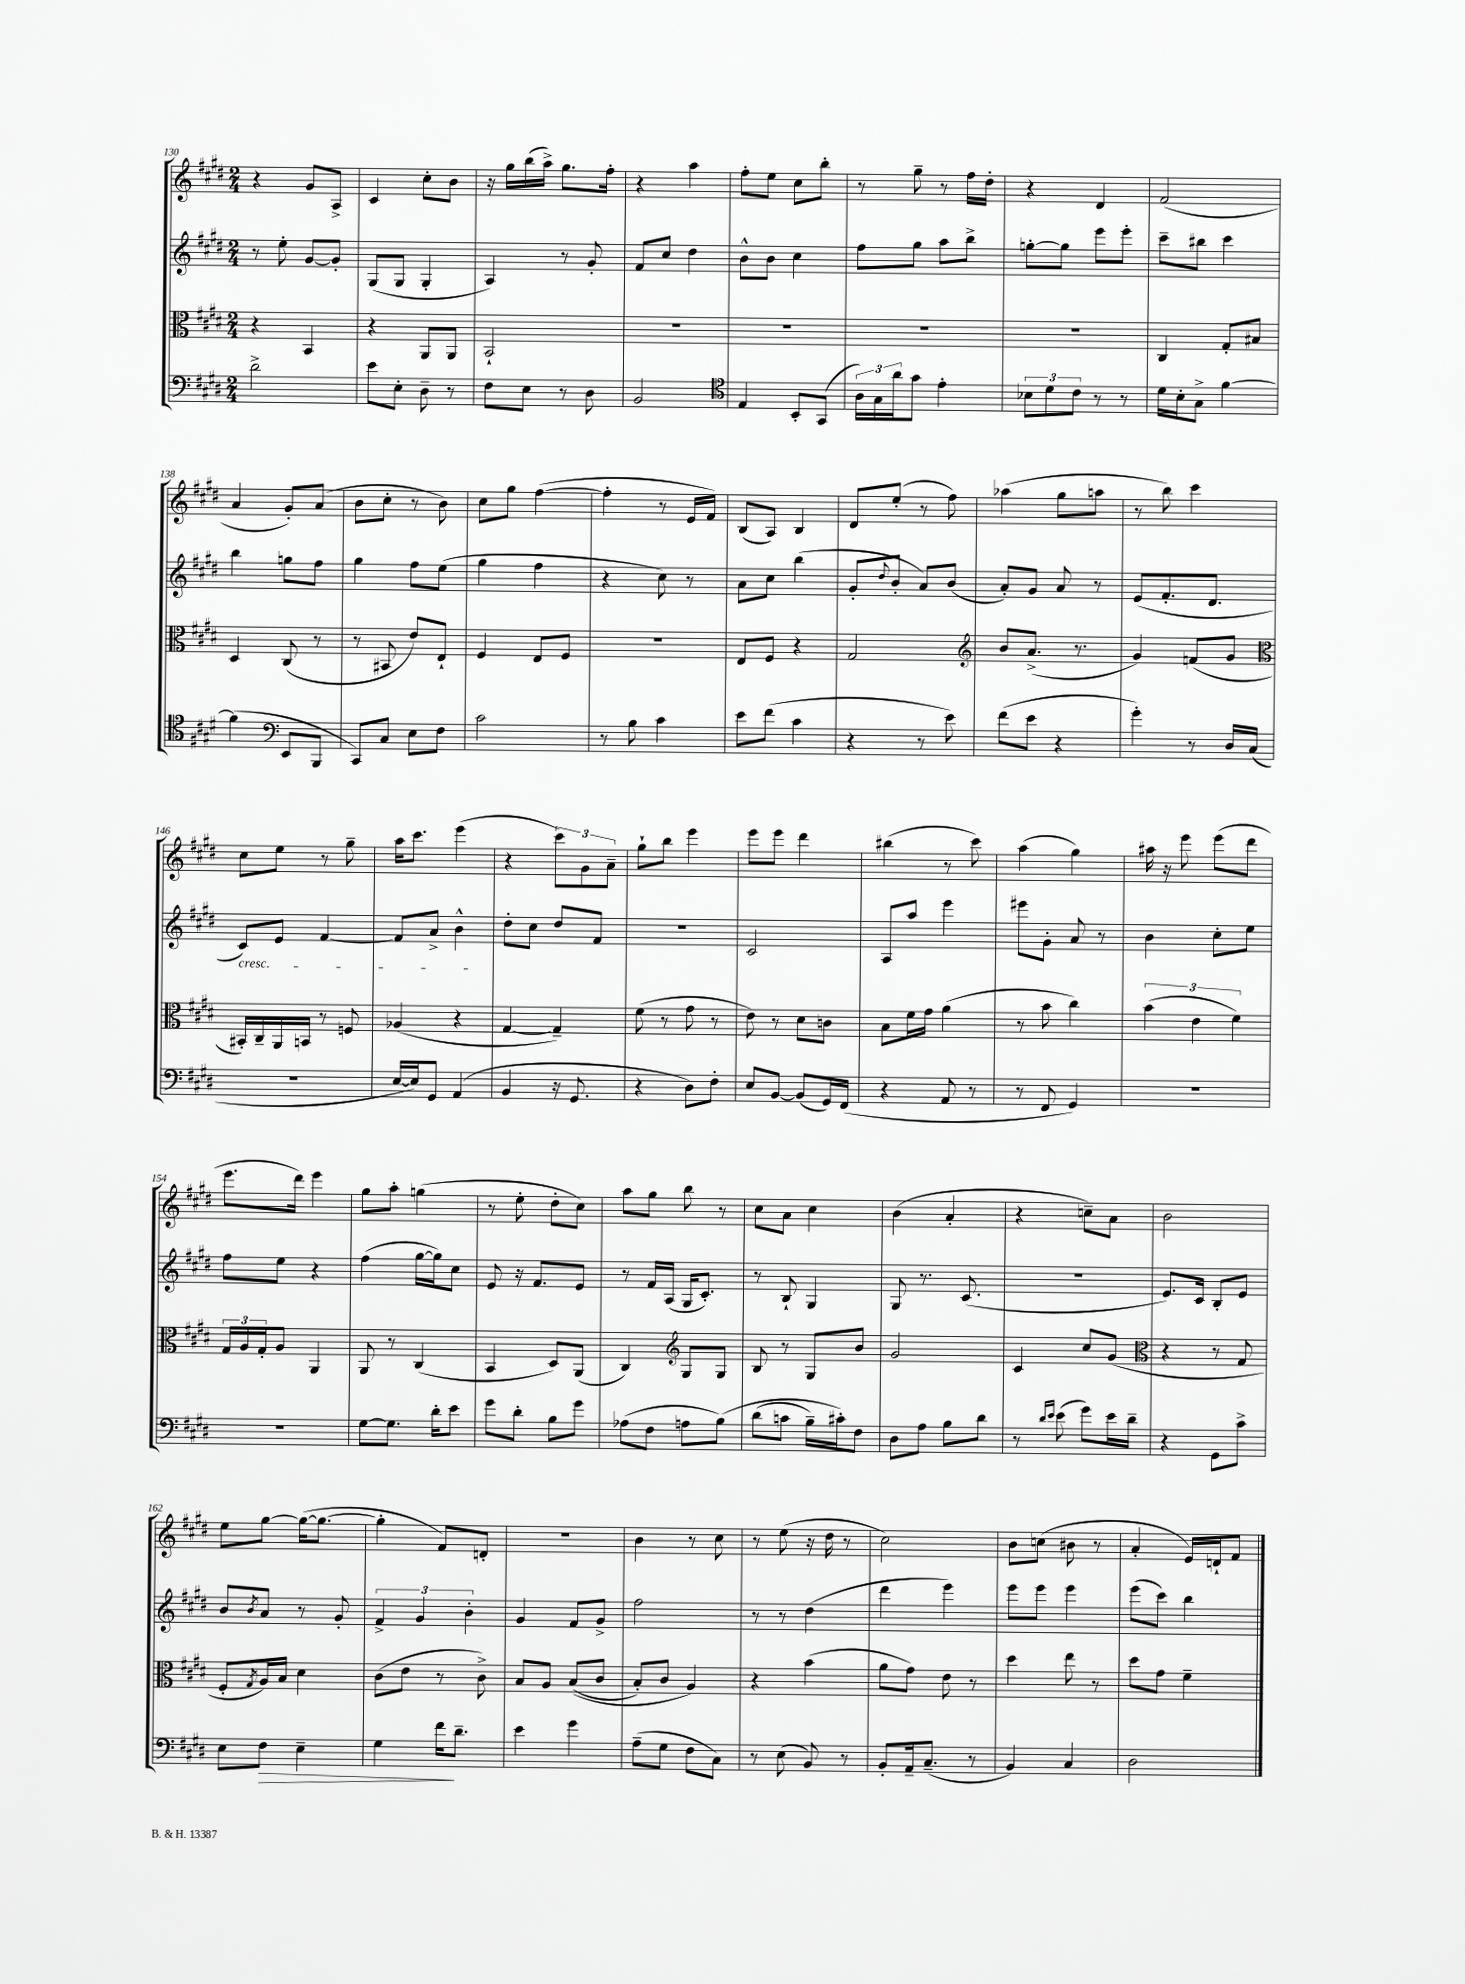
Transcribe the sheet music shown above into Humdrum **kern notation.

**kern	**kern	**kern	**kern
*staff4	*staff3	*staff2	*staff1
*clefF4	*clefC3	*clefG2	*clefG2
*k[f#c#g#d#]	*k[f#c#g#d#]	*k[f#c#g#d#]	*k[f#c#g#d#]
*M2/4	*M2/4	*M2/4	*M2/4
2d#^	4r	8r	4r
.	.	8ee'	.
.	4BB	[8g#	8g#
.	.	8g#']	8A^
=	=	=	=
8e	4r	(8G#	4c#
8E'	.	8G#	.
8D#~	8AA	4G#'	8cc#'
8r	8AA	.	8b
=	=	=	=
8F#	2BB`	4A)	16r
.	.	.	16gg#
8E	.	.	(16bb
.	.	.	16aa^)
8r	.	8r	8.gg#
8D#	.	8g#'	.
.	.	.	16ff#'
=	=	=	=
2BB	2r	8f#	4r
.	.	8cc#	.
.	.	4dd#	4aa
=	=	=	=
*clefC4	*	*	*
4E	2r	8b^^	8ff#'
.	.	8b	8ee
8BB'	.	4cc#	8cc#
(8GG#	.	.	8bb'
=	=	=	=
24A)	2r	8ff#	8r
24G#	.	.	.
24a	.	.	.
8g#	.	8gg#	8gg#~
4e'	.	8aa	8r
.	.	8bb^	16ff#
.	.	.	16dd#'
=	=	=	=
12B-	2r	[8gg'	4r
12d#	.	.	.
.	.	8gg]	.
12c#	.	.	.
8r	.	8eee	4d#
8r	.	8eee'	.
=	=	=	=
16d#	4C#	8ccc#~	(2f#
16B'	.	.	.
8G#^	.	8bb#	.
[4f#	8G#'	4ccc#	.
.	8B#	.	.
=	=	=	=
(4f#]	4D#	4bb	4a
*clefF4	*	*	*
8EE	(8C#	8gg	8g#')
8BBB	8r	8ff#	(8a
=	=	=	=
8CC#)	8r	4gg#	8b
8C#	8BB#	.	8cc#'
8E	8e)	8ff#	8r
8F#	8E`	(8ee	8b)
=	=	=	=
2c#	4F#	4gg#	8cc#
.	.	.	8gg#
.	8E	4ff#	([4ff#
.	8F#	.	.
=	=	=	=
8r	2r	4r	4ff#']
8B	.	.	.
4c#	.	8cc#)	8r
.	.	8r	16e
.	.	.	16f#)
=	=	=	=
8e	8E	8a	(8B
(8f#	8F#	8cc#	8A)
4c#	4r	(4bb	4B
=	=	=	=
4r	2G#	8g#'	8d#
.	.	8qqdd#	.
.	.	8b'	(8ee'
8r	.	8a)	8r
8e)	.	(8b	8ff#)
=	=	=	=
*	*clefG2	*	*
(8f#	8b	8a')	(4aa-
8e	(8.a^	8g#	.
4r	.	8a	8gg#
.	8.r	.	.
.	.	8r	8aa
=	=	=	=
4g#')	4g#)	(8e	8r
.	.	8.f#'	8bb)
8r	(8f	.	4ccc#
.	.	8.d#	.
16D#	8g#	.	.
(16C#	.	.	.
=	=	=	=
*	*clefC3	*	*
2r	16BB#')	8c#)	8cc#
.	16C#~	.	.
.	16AA	8e	8ee
.	16BB	.	.
.	8r	[4f#	8r
.	8F	.	8gg#~
=	=	=	=
[16E	(4A-	8f#]	16aa
16E])	.	.	8.ccc#
8GG#	.	8a^	.
(4AA	4r	4b^^	(4eee
=	=	=	=
4BB	[4G#	8dd#'	4r
.	.	8cc#	.
16r	4G#~])	8dd#	12ccc#)
8.GG#	.	.	.
.	.	.	12g#
.	.	8f#	.
.	.	.	12a~
=	=	=	=
4r	(8f#	2r	8gg#`
.	8r	.	8bb
8D#)	8g#	.	4eee
8F#'	8r	.	.
=	=	=	=
8E	8e)	2c#	8eee
[8BB	8r	.	8eee
(8BB]	8d#	.	4ddd#
16GG#)	8c	.	.
(16FF#	.	.	.
=	=	=	=
4r	8B	8A	(4bb#
.	16f#	8aa	.
.	16g#	.	.
8AA	(4a	4eee	8r
8r	.	.	8ccc#)
=	=	=	=
8r	8r	8eee#	(4aa
8FF#	8b	8g#'	.
4GG#)	4cc#)	8a	4gg#)
.	.	8r	.
=	=	=	=
2r	(6b	4b	16aa#
.	.	.	16r
.	.	.	8eee
.	6e	.	.
.	.	8cc#'	(8eee
.	6f#)	.	.
.	.	8ee	8ddd#
=	=	=	=
2r	24G#	8ff#	8.eee
.	24A	.	.
.	24G#'	.	.
.	8A	8ee	.
.	.	.	16ddd#)
.	4AA	4r	4eee
=	=	=	=
[8G#	8AA	(4ff#	8gg#
8.G#]	8r	.	8aa'
.	(4C#	[16gg#	(4gg
16d#'	.	16gg#])	.
8e	.	8cc#	.
=	=	=	=
8g#	4BB	8e	8r
8d#'	.	16r	8ee'
.	.	8.f#	.
8B	8D#)	.	8dd#'
8g#	(8AA	8e	8cc#)
=	=	=	=
(8A-	4C#)	8r	8aa
8F#	.	16f#	8gg#
.	.	(16A	.
*	*clefG2	*	*
8A	8G#	16G#	8bb
.	.	8.c#')	.
&(8B)	8G#	.	8r
=	=	=	=
(8d#	8B	8r	8cc#
8c	8r	8B`	8a
16B~)	8G#	4G#	4cc#
16c#'&)	.	.	.
8F#	8b	.	.
=	=	=	=
8D#	2g#	8G#	(4b
8A	.	8.r	.
8B	.	.	4a'
.	.	(8.c#	.
8d#	.	.	.
=	=	=	=
8r	4c#	2r	4r
16qqd#	.	.	.
16qqe	.	.	.
(8e	.	.	.
8g#)	8cc#	.	8cc~)
16e	(8g#	.	8a
16d#~	.	.	.
=	=	=	=
*	*clefC3	*	*
4r	4r	8.e)	2b
.	.	16c#	.
8GG#	8r	8B'	.
8c#^	8G#	8e	.
=	=	=	=
8E	8F#'	8b	8ee
.	8qG#	8qb	.
8F#	16A)	8a	[8gg#
.	16B	.	.
4E~	4d#	8r	(16gg#_
.	.	.	8.gg#_
.	.	8g#'	.
=	=	=	=
4G#	(8c#	6f#^	4gg#']
.	8e	.	.
.	.	6g#	.
16f#	8r	.	8f#)
8.d#~	.	.	.
.	.	6b'	.
.	8c#^)	.	8d'
=	=	=	=
4e	8B	4g#	2r
.	8A	.	.
4g#	&((8B	8f#	.
.	8c#	8g#^	.
=	=	=	=
(8A~	8B')	2ff#	4b
8G#	8c#	.	.
8F#	4A&)	.	8r
8C#)	.	.	8cc#
=	=	=	=
8r	4r	8r	8r
(8E	.	8r	(8ee
8BB)	(4b	(4dd#	16r
.	.	.	16dd#
8r	.	.	8r
=	=	=	=
8BB'	8a	4ddd#	2cc#)
16AA~	8g#)	.	.
(8.C#~	.	.	.
.	8e	4eee)	.
8r	8r	.	.
=	=	=	=
4BB)	4dd#	8eee	8b
.	.	8eee	(8cc
4C#	8ee	4eee	8b#
.	8r	.	8r
=	=	=	=
2D#	8dd#	(8eee	4a'
.	8g#	8ccc#)	.
.	4f#~	4bb	16e)
.	.	.	16d`
.	.	.	8f#
==	==	==	==
*-	*-	*-	*-
